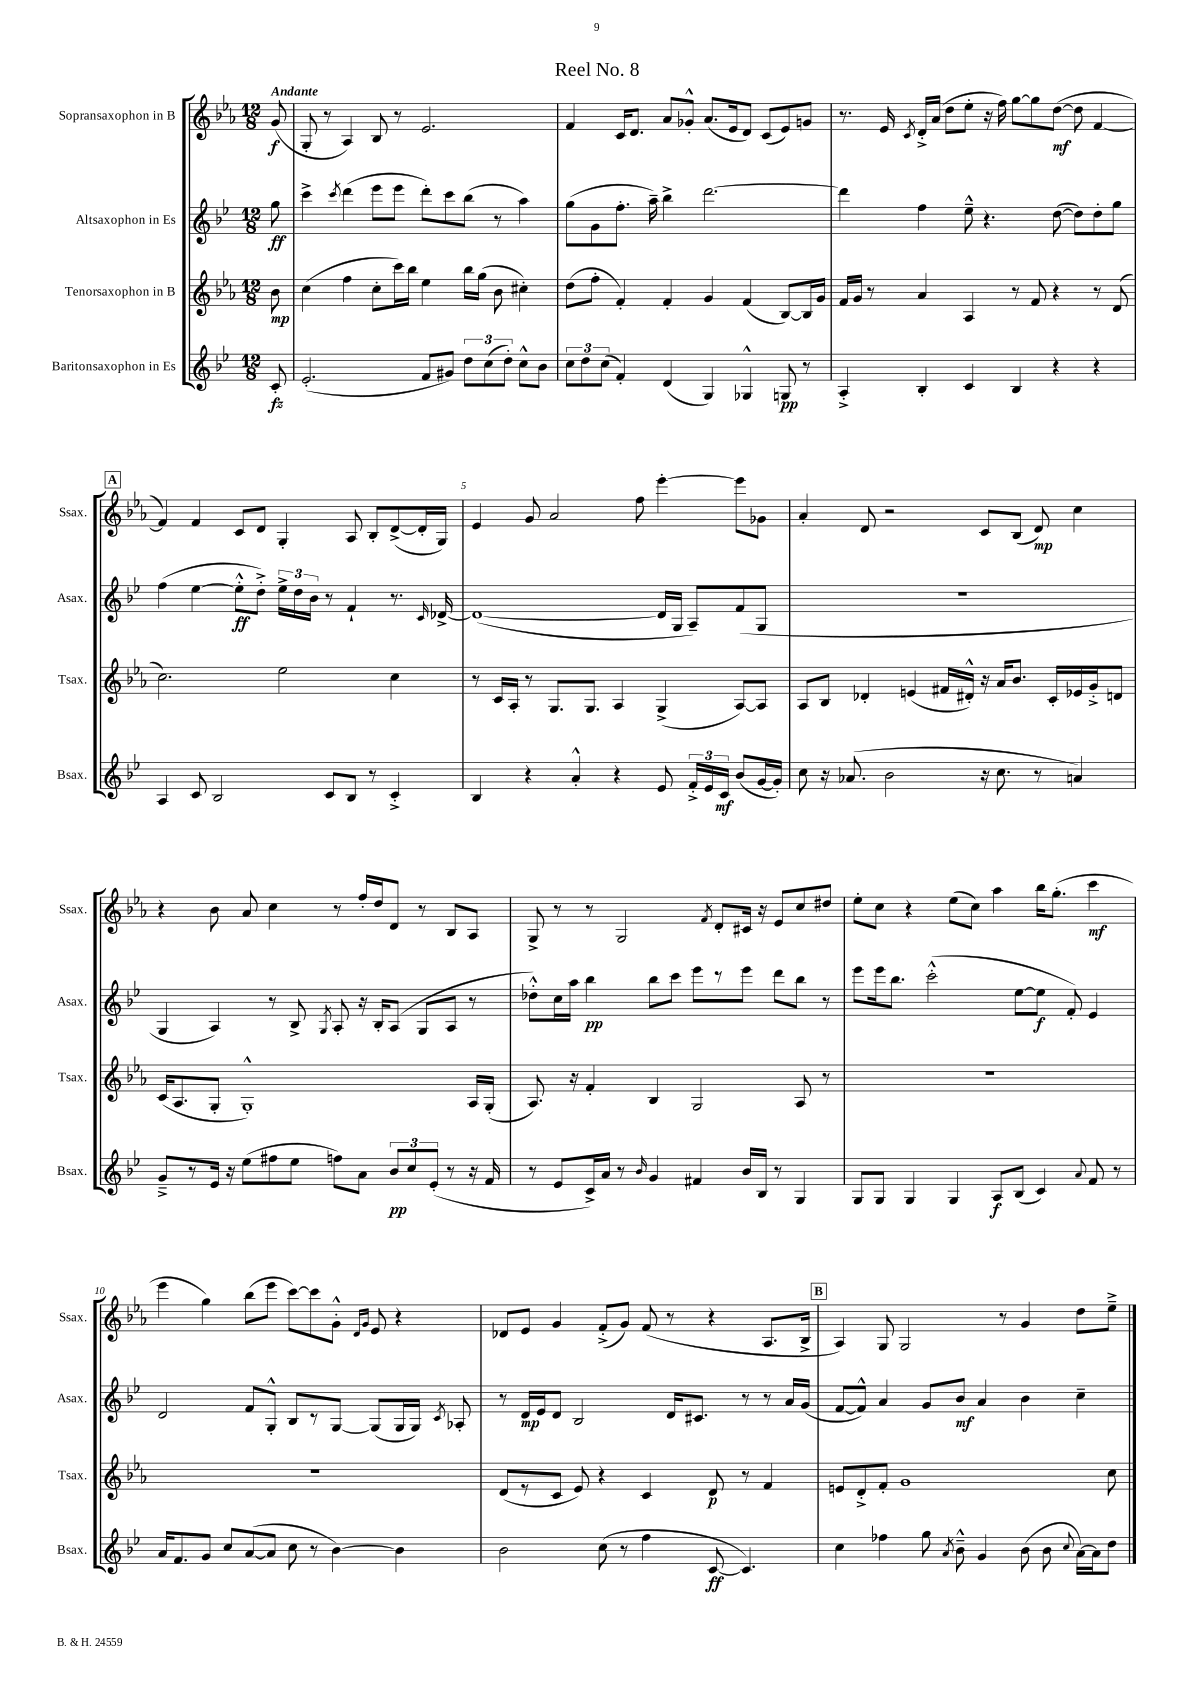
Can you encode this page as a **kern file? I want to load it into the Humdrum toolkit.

**kern	**kern	**kern	**kern
*staff4	*staff3	*staff2	*staff1
*clefG2	*clefG2	*clefG2	*clefG2
*k[b-e-]	*k[b-e-a-]	*k[b-e-]	*k[b-e-a-]
*M12/8	*M12/8	*M12/8	*M12/8
8c'/	8b-\	8gg\	(8g/
=	=	=	=
(2.e-'/	(4cc\	4ccc^\	8G'/
.	.	.	8r
.	.	8qccc/	.
.	4ff\	(4ddd\	4A-/)
.	8cc'\L	8eee-\L	8B-/
.	16ccc\L)	8eee-\J	8r
.	16bb-\JJ	.	.
8f/L	4ee-\	8ddd'\L)	2.e-/
8g#/J)	.	8ccc\	.
12dd\L	16bb-\LL	(8bb-\J	.
.	(16gg\JJ	.	.
(12cc\	.	.	.
.	8b-\	8r	.
12dd'\J)	.	.	.
8cc^^\L	4cc#'\)	4aa\)	.
8b-\J	.	.	.
=	=	=	=
12cc\L	(8dd\L	(8gg\L	4f/
12dd\	.	.	.
.	8ff'\J	8g\	.
(12cc\J	.	.	.
4f'/)	4f'/)	8.ff'\J	16c/LK
.	.	.	8.d/J
.	.	16aa~\)	.
(4d/	4f'/	4bb-^\	8a-/L
.	.	.	8g-'^^/J
4G/)	4g/	[2.ddd\	(8.a-/L
.	.	.	16e-/k
4G-^^/	(4f/	.	8d/J)
.	.	.	(8c/L
8G/	[8B-/L)	.	8e-/)
8r	16B-/]L	.	8g/J
.	16g/JJ	.	.
=	=	=	=
4A'^/	16f/LL	4ddd\]	8.r
.	16g/JJ	.	.
.	8r	.	.
.	.	.	16e-/
.	.	.	8qc/
4B-'/	4a-/	4ff\	16d'^/LL
.	.	.	(16a-/JJ
.	.	.	8dd\L
4c/	4A-/	8ee-~^^\	8ee-'\J
.	.	4.r	16r
.	.	.	16ff\)
4B-/	8r	.	[8gg\L
.	8f/	.	8gg\]
4r	4r	([8dd\	([8dd\J
.	.	8dd\]L)	8dd\]
4r	8r	8dd'\	[4f/
.	(8d/	8gg\J	.
=	=	=	=
4A/	2.cc\)	(4ff\	4f/])
8c/	.	[4ee-\	4f/
2B-/	.	.	.
.	.	8ee-'^^\]L	8c/L
.	.	8dd'^\J)	8d/J
.	2ee-\	24ee-^\LL	4G'/
.	.	24dd\	.
.	.	24b-\JJ	.
8c/L	.	8r	.
8B-/J	.	4f`/	8A-/
8r	.	.	8B-'/L
4c'^/	4cc\	8.r	([8d^/
.	.	.	16d'/]L
.	.	16qqc/	.
.	.	[16d-^/	16G/JJ)
=	=	=	=
4B-/	8r	(1d-_	4e-/
.	16c/LL	.	.
.	16A-'/JJ	.	.
4r	8r	.	8g/
.	8.G/L	.	2a-/
4a'^^/	.	.	.
.	8.G/J	.	.
4r	4A-/	.	.
.	.	.	8ff\
8e-/	(4G^/	16d-/]LL	[4eee-'\
.	.	16G/JJ	.
24f'^/LL	.	8A~/L)	.
24e-/	.	.	.
24c/JJ	.	.	.
(8b-/L	[8A-/L)	(8f/	8eee-\]L
[16g/L	8A-/]J	8G/J	8g-\J
16g'/]JJ)	.	.	.
=	=	=	=
8cc\	8A-/L	1.r	4a-'/
16r	8B-/J	.	.
(8.a-/	.	.	.
.	4d-'/	.	8d/
2b-\	.	.	2r
.	(4e/	.	.
.	16f#/LL	.	.
.	16d#'^^/JJ)	.	.
16r	16r	.	8c/L
8.cc\	16a-/LK	.	.
.	8.b-/J	.	(8B-/J
8r	.	.	8d/)
.	16c'/LL	.	.
4a/)	16e-/	.	4cc\
.	16g'^/J	.	.
.	8d/J	.	.
=	=	=	=
8g~^/L	(16c/LK	4G/	4r
.	8.A-/	.	.
8r	.	.	.
16e-/Jk	8G'/J	4A/)	8b-\
16r	.	.	.
(8ee-\L	1G'^^)	.	8a-/
8ff#\	.	8r	4cc\
8ee-\J	.	8B-^/	.
.	.	8qG/	.
8ff\L)	.	8A'/	8r
8a\J	.	16r	16ff'/LL
.	.	16B-'/LK	16dd/J
12b-/L	.	(8A/J	8d/J
12cc/	.	.	.
.	.	8G/L	8r
(12e-'/J	.	.	.
8r	.	8A/J	8B-/L
16r	16A-/LL	8r	8A-/J
16f/	(16G'/JJ	.	.
=	=	=	=
8r	8.A-/)	8dd-'^^\L)	8G^/
8e-/L	.	16cc\L	8r
.	16r	16aa\JJ	.
16c^/L)	4f'/	4bb-\	8r
16a/JJ	.	.	.
8r	.	.	2G/
16qqb-/	.	.	.
4g/	4B-/	8bb-\L	.
.	.	8ccc\J	.
4f#/	2G/	8eee-\L	.
.	.	.	8qf/
.	.	8r	8d'/L
16b-/LL	.	8eee-\J	16c#/Jk
16B-/JJ	.	.	16r
8r	.	8ddd\L	8e-/L
4G/	8A-/	8bb-\J	8cc/
.	8r	8r	8dd#/J
=	=	=	=
8G/L	1.r	8eee-\L	8ee-'\L
8G/J	.	16eee-\k	8cc\J
.	.	8.bb-\J	.
4G/	.	.	4r
.	.	(2ccc'^^\	.
4G/	.	.	(8ee-\L
.	.	.	8cc\J)
8A/L	.	.	4aa-\
(8B-/J	.	[8ee-\L	.
4c/)	.	8ee-\]J	16bb-\LK
.	.	.	(8.gg'\J
.	.	8f'/)	.
8qqa/	.	.	.
8f/	.	4e-/	4ccc\
8r	.	.	.
=	=	=	=
16a/LK	1.r	2d/	4eee-\
8.f/	.	.	.
8g/J	.	.	4gg\)
8cc/L	.	.	.
([8a/	.	8f/L	(8bb-\L
8a/]J	.	8G'^^/J	8eee-\J
8cc\	.	8B-/L	[8ccc\L)
8r	.	8r	8ccc\]
[4b-\)	.	[8G/J	8g'^^\J
.	.	.	16qqd/LL
.	.	.	16qqg/JJ
.	.	(8G/]L	8e-/
4b-\]	.	16G/L	4r
.	.	16G/JJ)	.
.	.	8qc/	.
.	.	8A-'/	.
=	=	=	=
2b-\	(8d/L	8r	8d-/L
.	8r	16d/LL	8e-/J
.	.	16e-/J	.
.	8c/J	8d/J	4g/
.	8e-/)	2B-/	.
(8cc\	4r	.	(8f'^/L
8r	.	.	8g/J)
4ff\	4c/	.	(8f/
.	.	16d/LK	8r
.	.	8.c#/J	.
[8c/	8d/	.	4r
4.c/])	8r	8r	.
.	4f/	8r	8.A-/L
.	.	16a/LL	.
.	.	(16g/JJ	16B-^/Jk
=	=	=	=
4cc\	8e/L	[8f/L	4A-/)
.	8d'^/	8f^^/]J)	.
4ff-\	8f'/J	4a/	8G/
.	1g	.	2G/
8gg\	.	8g/L	.
8qa/	.	.	.
8b-~^^\	.	8b-/J	.
4g/	.	4a/	.
.	.	.	8r
(8b-\	.	4b-\	4g/
8b-\	.	.	.
8qqcc/	.	.	.
[16a\LL)	.	4cc~\	8dd\L
16a\]J	.	.	.
8dd\J	8cc\	.	8ee-~^\J
==	==	==	==
*-	*-	*-	*-
